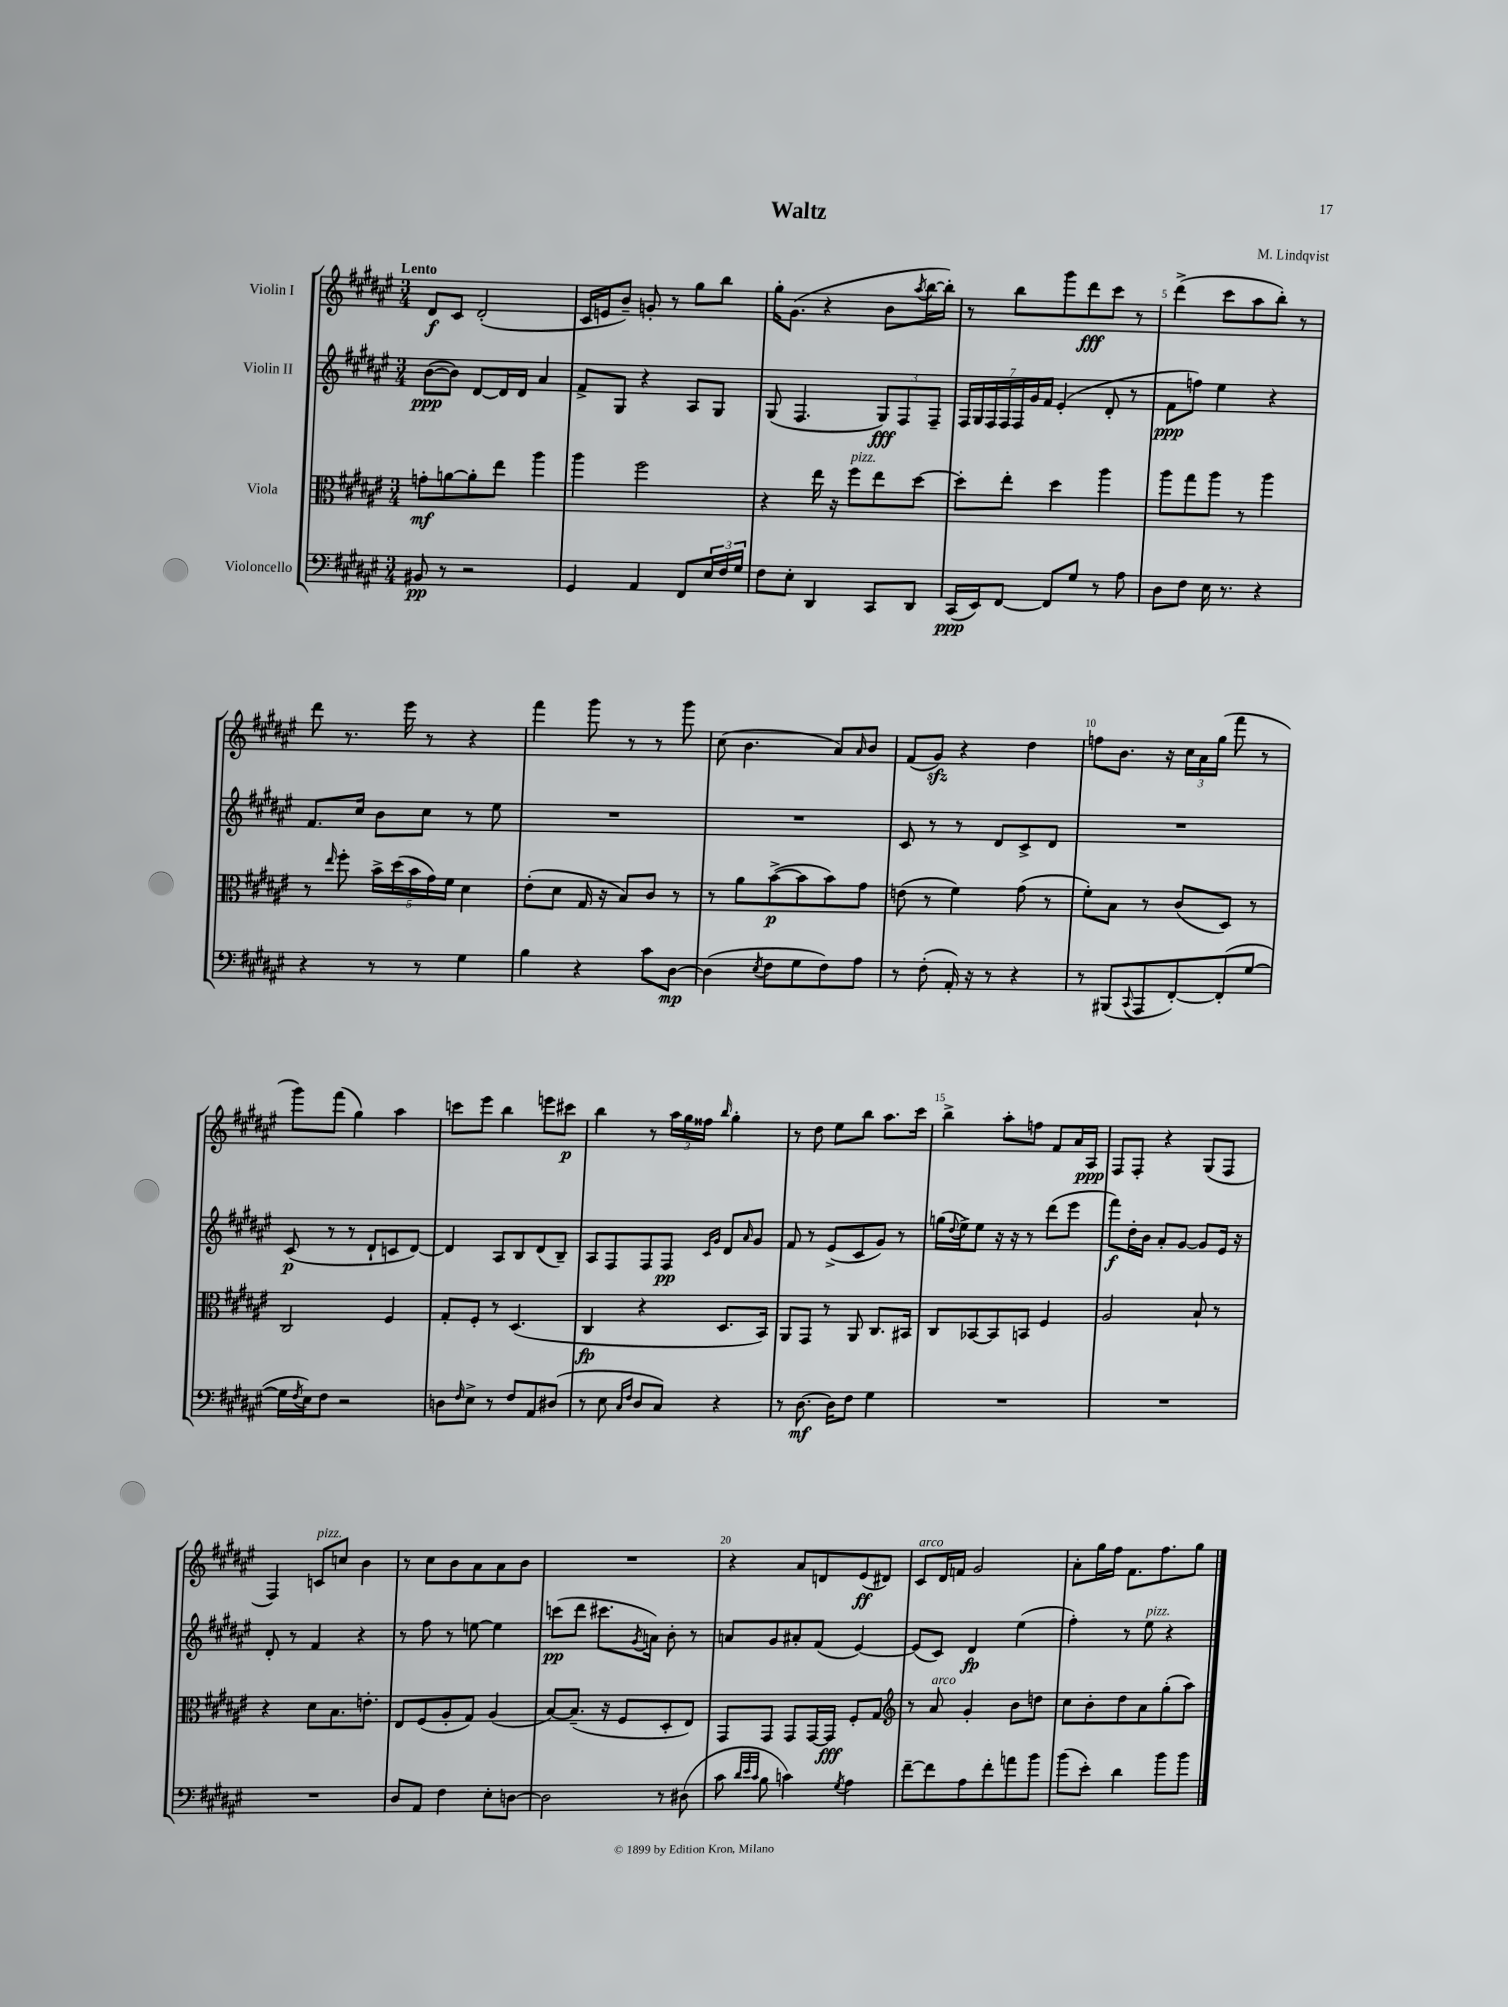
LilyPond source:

\header { title = "Waltz" composer = "M. Lindqvist" }
<<
\new StaffGroup <<
\new Staff = "s0" \with { instrumentName = "Violin I" } {
    \clef treble \key fis \major \numericTimeSignature \time 3/4 \tempo "Lento"
    dis'8\f cis'8 dis'2-.( |
    cis'16 e'16 b'8--) g'8-. r8 gis''8 b''8 |
    gis''16-. gis'8.( r4 b'8 \acciaccatura { ais''8 } b''16~ b''16-.) |
    r8 b''8 gis'''8 dis'''8\fff cis'''8 r8 |
    dis'''4->( cis'''8 ais''8 b''8-.) r8 |
    dis'''8 r8. eis'''16 r8 r4 |
    fis'''4 gis'''8 r8 r8 gis'''8 |
    cis''8( b'4. ais'8) \grace { ais'16 } b'8 |
    fis'8( gis'8\sfz) r4 dis''4 |
    f''8 b'8. r16 \tuplet 3/2 { cis''16 ais'16 gis''16( } fis'''8 r8 |
    gis'''8) fis'''8( gis''4) ais''4 |
    c'''8 eis'''8 b''4 e'''8 cis'''8\p |
    b''4 r8 \tuplet 3/2 { ais''16 gis''16 fisis''16 } \grace { b''16 } gis''4-. |
    r8 dis''8 eis''8 b''8 ais''8. cis'''16 |
    b''4-> ais''8-. f''8 fis'8 ais'16 ais16\ppp |
    fis8 fis8-. r4 gis8( fis8 |
    fis4) c'8^\markup { \italic "pizz." } c''8 b'4 |
    r8 cis''8 b'8 ais'8 ais'8 b'8 |
    R2. |
    r4 ais'8 d'8 eis'8\ff( dis'8) |
    cis'8^\markup { \italic "arco" } dis'16 f'16 gis'2 |
    ais'8-. gis''16 fis''16 fis'8. fis''8. gis''8 \bar "|." |
}
\new Staff = "s1" \with { instrumentName = "Violin II" } {
    \clef treble \key fis \major \numericTimeSignature \time 3/4
    b'8~\ppp( b'8) dis'8~ dis'16 dis'16 ais'4 |
    fis'8-> gis8 r4 ais8 gis8 |
    gis8( fis4. \tuplet 3/2 { gis8\fff) fis8 fis8-- } |
    \tuplet 7/4 { fis16 gis16 fis16 fis16 fis16 gis'16 fis'16 } eis'4-.( dis'8-. r8 |
    fis'8\ppp f''8) eis''4 r4 |
    fis'8. cis''16 b'8 cis''8 r8 eis''8 |
    R2. |
    R2. |
    cis'8 r8 r8 dis'8 cis'8-> dis'8 |
    R2. |
    cis'8\p( r8 r8 dis'8-! c'8 dis'8~) |
    dis'4 ais8 b8 dis'8( b8--) |
    ais8 fis8 fis8 fis8\pp \grace { cis'16 gis'16 } dis'8 \grace { ais'16 } gis'8 |
    fis'8 r8 eis'8->( cis'8 gis'8) r8 |
    g''16( \appoggiatura { dis''8 } eis''16->) eis''8 r16 r16 r8 dis'''8( eis'''8 |
    fis'''8\f) dis''16-. b'16 ais'8-. gis'8~ gis'8 eis'16 r16 |
    dis'8-. r8 fis'4 r4 |
    r8 fis''8 r8 e''8~ e''4 |
    c'''8\pp( dis'''8 cis'''8. \acciaccatura { gis'8 } a'16) b'8-. r8 |
    a'8 gis'8 ais'8-. fis'8( eis'4~) |
    eis'8( cis'8) dis'4\fp eis''4( |
    fis''4-.) r8 eis''8^\markup { \italic "pizz." } r4 \bar "|." |
}
\new Staff = "s2" \with { instrumentName = "Viola" } {
    \clef alto \key fis \major \numericTimeSignature \time 3/4
    g'8-.\mf a'8~ a'8-. eis''8 ais''4 |
    ais''4 fis''2 |
    r4 eis''16 r16 fis''8^\markup { \italic "pizz." } eis''8 dis''8~ |
    dis''8-. eis''8-. dis''4 ais''4 |
    ais''8 gis''8 ais''8 r8 ais''4 |
    r8 \grace { eis''16 } fis''8-. \tuplet 5/4 { b'16-> dis''16( b'16 gis'16) fis'16 } dis'4 |
    eis'8-.( dis'8 gis16 r16 b8) cis'8 r8 |
    r8 ais'8 b'8~->\p( b'8 b'8) gis'8 |
    e'8( r8 fis'4) gis'8( r8 |
    fis'8-.) b8 r8 cis'8( dis8) r8 |
    cis2 fis4 |
    gis8-. fis8-. r8 dis4.( |
    cis4\fp r4 dis8. b,16) |
    ais,8 gis,8 r8 ais,8 cis8. bis,16 |
    cis8 bes,8~ bes,8 b,8 fis4 |
    ais2 b8-! r8 |
    r4 dis'8 b8. e'8.-. |
    eis8 fis8( ais8-. gis8) ais4( |
    b8~) b8.--( r16 fis8 dis8-. eis8) |
    gis,8 gis,8 gis,8 gis,16~ gis,16\fff fis8-. gis8 |
    \clef treble r8 ais'8^\markup { \italic "arco" } gis'4-. b'8 d''8 |
    cis''8 b'8-. dis''8 ais'8 gis''8-.( ais''8) \bar "|." |
}
\new Staff = "s3" \with { instrumentName = "Violoncello" } {
    \clef bass \key fis \major \numericTimeSignature \time 3/4
    bis,8\pp r8 r2 |
    gis,4 ais,4 fis,8 \tuplet 3/2 { eis16 fis16 gis16 } |
    fis8 eis8-. dis,4 cis,8 dis,8 |
    cis,16\ppp( eis,16) fis,8~ fis,8 gis8 r8 ais8 |
    dis8 fis8 eis16 r8. r4 |
    r4 r8 r8 gis4 |
    b4 r4 cis'8 dis8~\mp |
    dis4( \acciaccatura { eis8 } fis8 gis8 fis8) ais8 |
    r8 fis8-.( ais,16-.) r16 r8 r4 |
    r8 bis,,8( \appoggiatura { cis,8 } ais,,8 fis,8~-.) fis,8-.( gis8~ |
    gis16 \acciaccatura { fis8 } eis16) fis8 r2 |
    d8 \grace { fis16 } eis8-> r8 fis8 ais,8 dis8( |
    r8 eis8 \grace { cis16 fis16 } dis8 cis8) r4 |
    r8 dis8.~\mf dis16 fis8 gis4 |
    R2. |
    R2. |
    R2. |
    dis8 ais,8 fis4 eis8-. d8~ |
    d2 r8 dis8( |
    cis'8 \grace { dis'32 eis'32 cis'32 } b8 c'4) \acciaccatura { gis8 } ais4 |
    fis'8~-- fis'8 ais8 fis'8-. a'8 b'8 |
    b'8( eis'8-.) dis'4 b'8 b'8 \bar "|." |
}
>>
>>
\layout { \context { \Score \override BarNumber.break-visibility = ##(#f #t #t) barNumberVisibility = #(every-nth-bar-number-visible 5) } }
